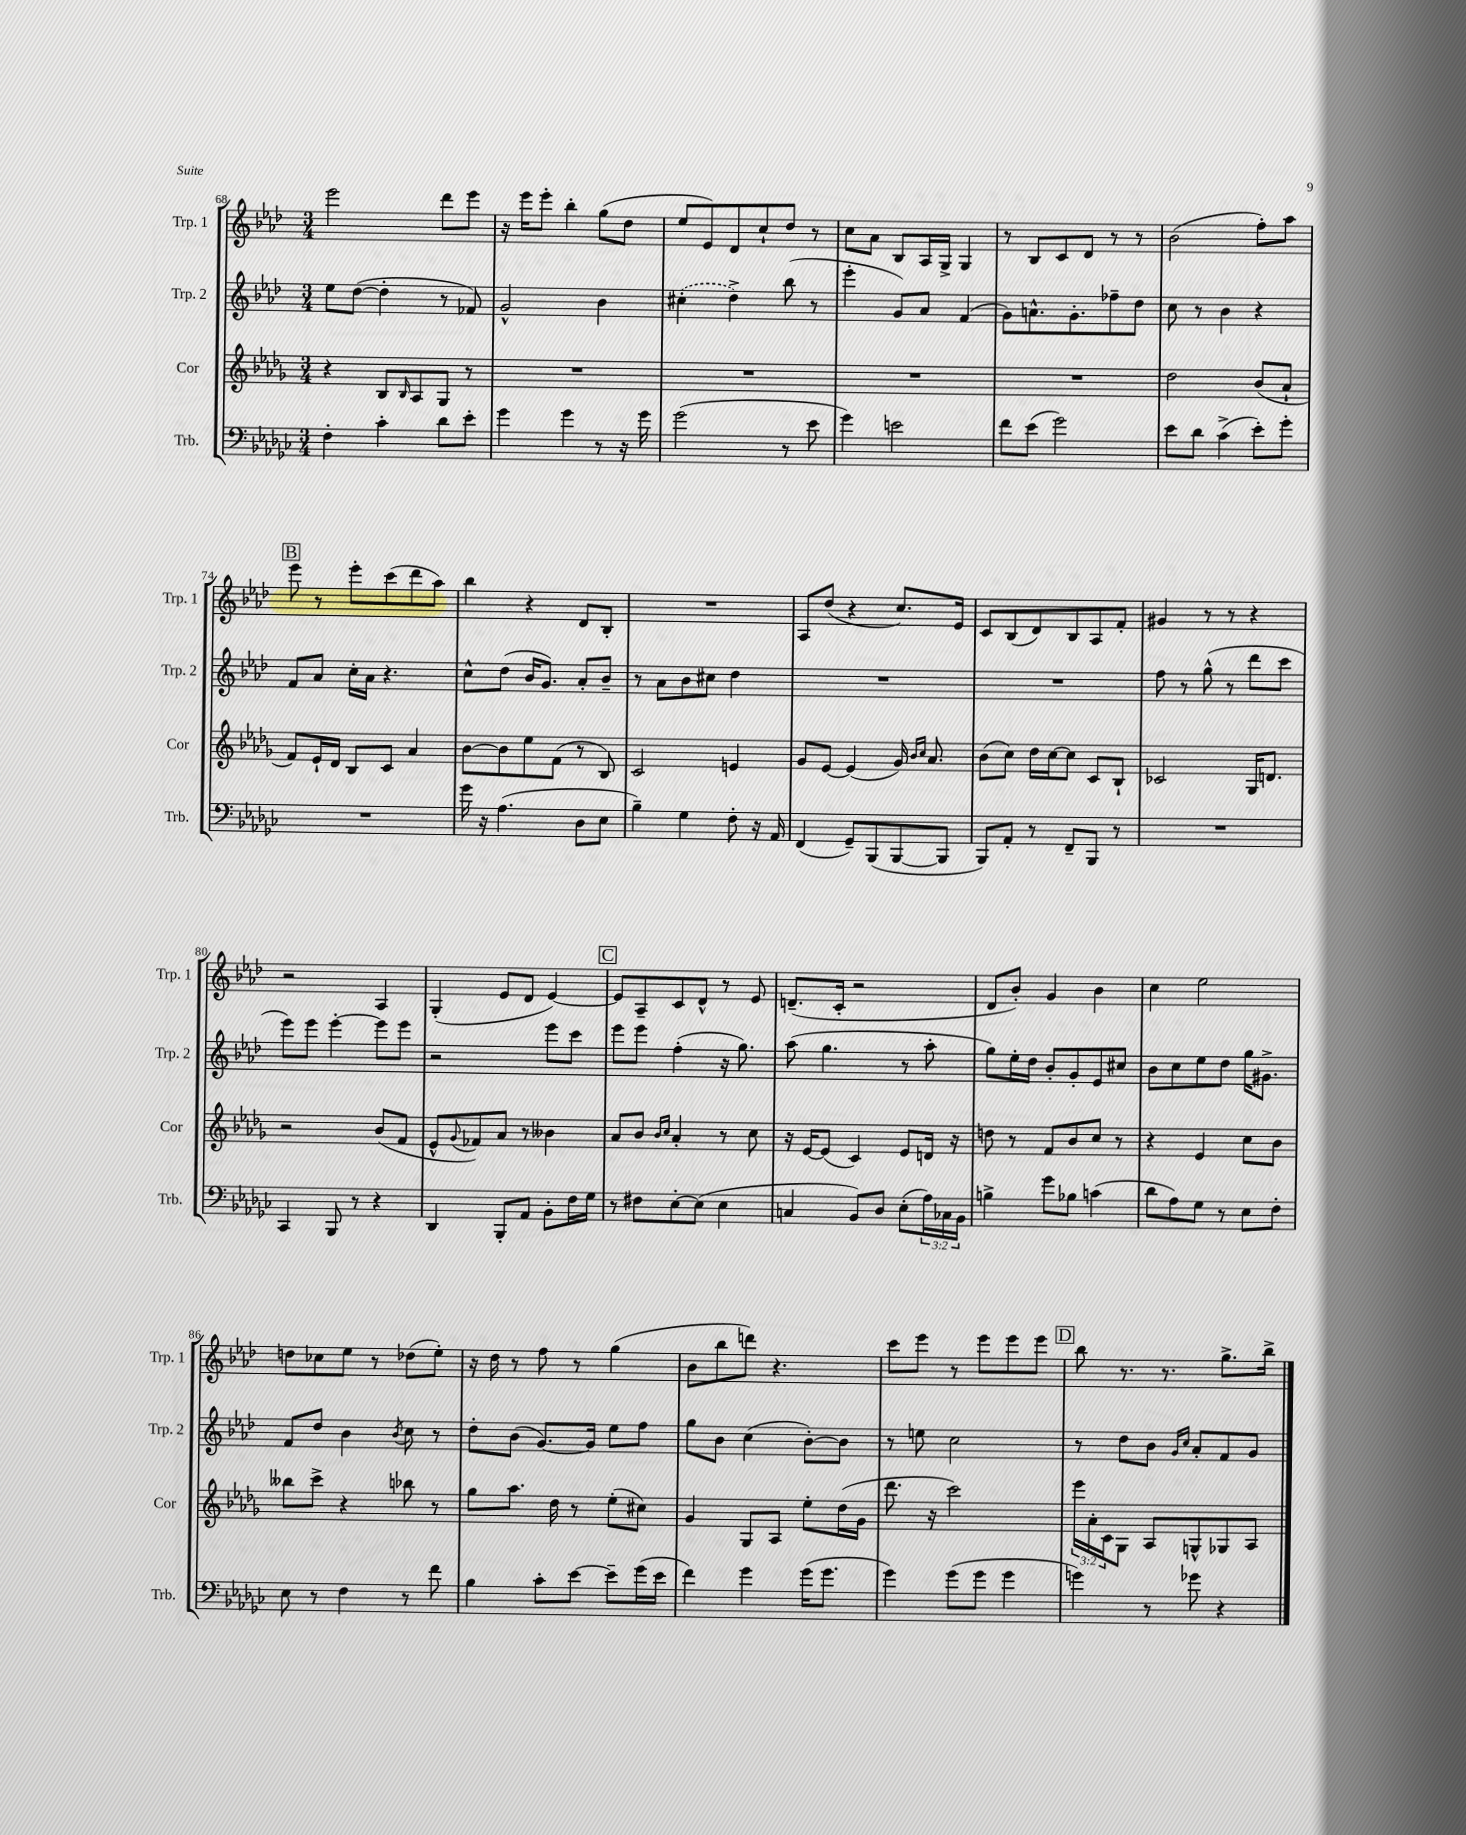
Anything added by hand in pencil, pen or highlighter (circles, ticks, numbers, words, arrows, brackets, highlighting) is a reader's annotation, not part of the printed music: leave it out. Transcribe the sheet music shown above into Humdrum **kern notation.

**kern	**kern	**kern	**kern
*part4	*part3	*part2	*part1
*staff4	*staff3	*staff2	*staff1
*I"Trb.	*I"Cor	*I"Trp. 2	*I"Trp. 1
*I'Trb.	*I'Cor	*I'Trp. 2	*I'Trp. 1
*clefF4	*clefG2	*clefG2	*clefG2
*k[b-e-a-d-g-c-]	*k[b-e-a-d-g-]	*k[b-e-a-d-]	*k[b-e-a-d-]
*M3/4	*M3/4	*M3/4	*M3/4
=68	=68	=68	=68
4F'\	4r	8ee-\L	2eee-\
.	.	([8dd-\J	.
4c-'\	8B-/L	4dd-'\]	.
.	16qqB-/	.	.
.	8A-/	.	.
8d-\L	8G-/J	8r	8ddd-\L
8e-'\J	8r	8f-X/)	8eee-\J
=69	=69	=69	=69
4g-\	2.r	2g^^/	16r
.	.	.	16eee-\KL
.	.	.	8eee-'\J
4g-\	.	.	4bb-'\
8r	.	4b-\	(8gg\L
16r	.	.	8dd-\J
16g-\	.	.	.
=70	=70	=70	=70
(2g-\	2.r	(4cc#X'\	8ee-/L
.	.	.	8e-/)
.	.	4dd-^\)	8d-/
.	.	.	8cc`/
8r	.	(8bb-\	8dd-/J
8e-\	.	8r	8r
=71	=71	=71	=71
4g-\)	2.r	4eee-'\	8cc\L
.	.	.	8a-\J
2en\	.	8g/L)	8B-/L
.	.	8a-/J	16A-/L
.	.	.	16G^/JJ
.	.	(4f/	4G/
=72	=72	=72	=72
8f\L	2.r	8g\L)	8r
(8e-\J	.	8.an^^\	8B-/L
2g-\)	.	.	8c/
.	.	8.g'\	.
.	.	.	8d-/J
.	.	8ff-X~\	8r
.	.	8dd-\J	8r
=73	=73	=73	=73
8e-\L	2dd-\	8cc\	(2b-\
8d-\J	.	8r	.
(4c-^\	.	4b-\	.
8e-'\L)	(8b-/L	4r	8ff'\L)
8g-'\J	8a-`/J	.	8aa-\J
!!LO:LB:g=z
!!LO:REH:place=s1:t=B
=74	=74	=74	=74
2.r	8f/L)	8f/L	8eee-\
.	16e-`/L	8a-/J	8r
.	16d-/JJ	.	.
.	8B-/L	16cc'\LL	8eee-'\L
.	.	16a-\JJ	.
.	8c/J	4.r	(8ccc\
.	4a-/	.	8ddd-\
.	.	.	8aa-\J)
=75	=75	=75	=75
16g-\	[8b-\L	8cc^^\L	4bb-\
16r	.	.	.
(4.A-\	8b-\]	(8dd-\J	.
.	8ee-\	16b-/KL	4r
.	.	8.g/J)	.
.	(8f\J	.	.
8D-\L	8r	8a-'/L	8d-/L
8E-\J	8B-/)	8b-~/J	8B-'/J
=76	=76	=76	=76
4B-~\)	2c/	8r	2.r
.	.	8a-\L	.
4G-\	.	8b-\	.
.	.	8cc#X\J	.
8F'\	4en/	4dd-\	.
16r	.	.	.
16AA-/	.	.	.
=77	=77	=77	=77
(4FF/	8g-/L	2.r	8A-/L
.	[8e-/J	.	(8dd-/J
8GG-~/L)	(4e-/]	.	4r
(8BBB-/	.	.	.
[8BBB-/	16g-/)	.	8.cc/L)
.	16qqb-/LL	.	.
.	16qqcc/JJ	.	.
.	8.a-/	.	.
8BBB-/J]	.	.	.
.	.	.	16e-/Jk
=78	=78	=78	=78
8BBB-/L)	(8b-\L	2.r	8c/L
8AA-'/J	8cc\J)	.	(8B-/
8r	16dd-\LL	.	8d-/)
.	[16cc\J	.	.
8FF~/L	8cc\J]	.	8B-/
8BBB-/J	8c/L	.	8A-/
8r	8B-`/J	.	8f'/J
=79	=79	=79	=79
2.r	2c-X/	8ff\	4g#X/
.	.	8r	.
.	.	(8gg^^\	8r
.	.	8r	8r
.	16G-/KL	8ddd-\L	4r
.	8.dn/J	.	.
.	.	8ccc\J	.
!!LO:LB:g=z
=80	=80	=80	=80
4CC-/	2r	8eee-\L)	2r
.	.	8eee-\J	.
8BBB-/	.	[4eee-'\	.
8r	.	.	.
4r	(8b-/L	8eee-\L]	4A-/
.	8f/J	8eee-\J	.
=81	=81	=81	=81
4DD-/	8e-^^/L	2r	(4G'/
.	8qqg-/	.	.
.	8f-X/)	.	.
8BBB-'/L	8a-/J	.	8e-/L
8AA-/J	8r	.	8d-/J
8BB-'\L	4b--X\	8eee-\L	[4e-/)
16F\L	.	8ccc\J	.
16G-\JJ	.	.	.
!!LO:REH:place=s1:t=C
=82	=82	=82	=82
8r	8a-/L	8eee-\L	8e-/L]
8F#X\L	8b-/J	8eee-\J	8A-~/
.	16qqb-/LL	.	.
.	16qqcc/JJ	.	.
[8E-'\	4a-'/	(4ff'\	8c/
(8E-\J]	.	.	8d-^^/J
4E-\	8r	16r	8r
.	.	8.gg\)	.
.	8cc\	.	8e-/
=83	=83	=83	=83
4Cn/	16r	(8aa-\	(8.dn~/L
.	[16e-/KL	.	.
.	(8e-/J]	4.gg\	.
.	.	.	16c'/Jk
8BB-/L)	4c/)	.	2r
8D-/J	.	.	.
(8E-'\L	8e-/L	8r	.
24A-\L)	16dn/Jk	8aa-'\	.
24C-X\	.	.	.
.	16r	.	.
24BB-\JJ	.	.	.
=84	=84	=84	=84
4Bn^\	8ddn\	8gg\L)	8d-/L
.	8r	16ee-'\L	8b-'/J)
.	.	16dd-\JJ	.
8g-\L	8f/L	8b-'/L	4g/
8B-X\J	8b-/	8g'/	.
(4cn\	8cc/J	8e-/	4b-\
.	8r	8cc#X/J	.
=85	=85	=85	=85
8d-\L	4r	8b-\L	4cc\
8A-\)	.	8cc\	.
8G-\J	4e-/	8ee-\	2ee-\
8r	.	8dd-\J	.
8E-\L	8cc\L	16gg\KL	.
.	.	8.g#X^\J	.
8F'\J	8b-\J	.	.
!!LO:LB:g=z
=86	=86	=86	=86
8E-\	8bb--X\L	8f/L	8ddn\L
8r	8ccc^\J	8dd-/J	8cc-X\
4F\	4r	4b-\	8ee-\J
.	.	.	8r
.	.	8qb-/	.
8r	8bb-X\	8cc\	(8dd-X\L
8f\	8r	8r	8ee-'\J)
=87	=87	=87	=87
4B-\	8gg-\L	8dd-'\L	16r
.	.	.	16dd-\
.	8.aa-\J	(8b-\J	8r
8c-'\L	.	[8.g/L)	8ff\
.	16dd-\	.	.
[8e-\J	8r	.	8r
.	.	16g/Jk]	.
8e-~\L]	(8ee-'\L	8ee-\L	(4gg\
(16g-\L	8cc#X\J)	8ff\J	.
16e-\JJ	.	.	.
=88	=88	=88	=88
4f\)	4g-/	8gg\L	8b-\L
.	.	8b-\J	8bb-\
4g-\	8G-/L	(4cc\	8dddn\J)
.	8A-/J	.	4.r
(16g-\KL	8ee-'\L	[8b-'\L)	.
8.g-\J	.	.	.
.	(16dd-\L	8b-\J]	.
.	16g-\JJ	.	.
=89	=89	=89	=89
4g-\)	8.ddd-\	8r	8ccc\L
.	.	8een\	8eee-\J
.	16r	.	.
(8g-\L	2ccc\)	2cc\	8r
8g-\J	.	.	8eee-\L
4g-\	.	.	8eee-\
.	.	.	8eee-\J
!!LO:REH:place=s1:t=D
=90	=90	=90	=90
4gn\)	24eee-\LL	8r	8bb-\
.	24a-'\	.	.
.	24c\J	.	.
.	8G-\J	8dd-\L	8.r
8r	8A-/L	8b-\J	.
.	.	.	8.r
.	.	16qqg/LL	.
.	.	16qqcc/JJ	.
8g-X\	8Gn^^/	8a-'/L	.
4r	8G-X/	8f/	8.gg^\L
.	8A-/J	8g/J	.
.	.	.	16bb-^\Jk
==	==	==	==
*-	*-	*-	*-
